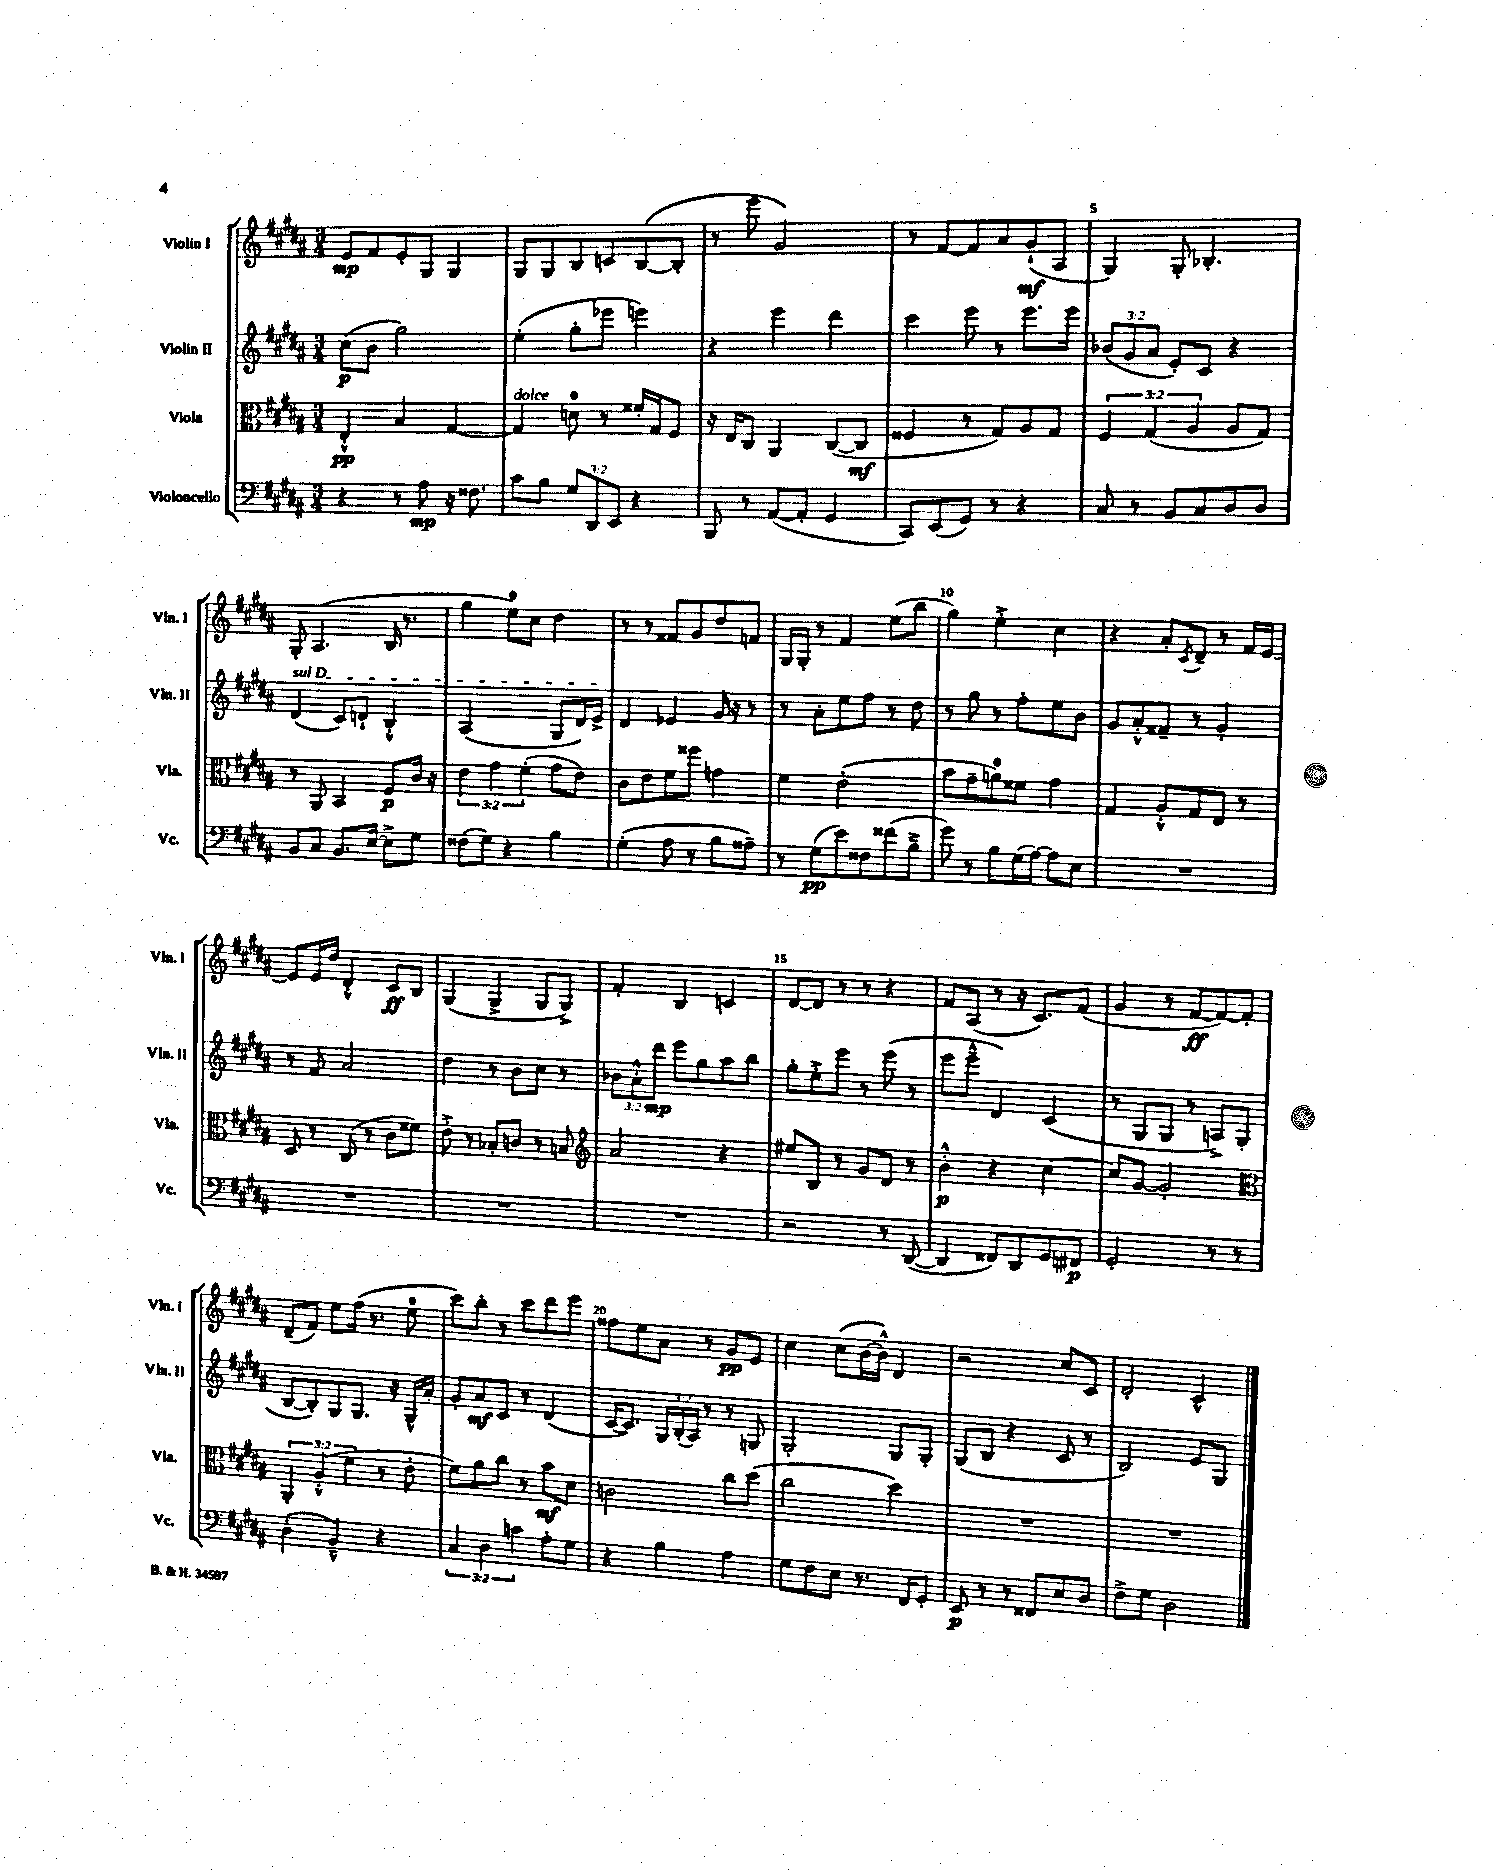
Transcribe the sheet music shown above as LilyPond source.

<<
\new StaffGroup <<
\new Staff = "s0" \with { instrumentName = "Violin I" shortInstrumentName = "Vln. I" } {
    \clef treble \key b \major \numericTimeSignature \time 3/4
    e'8\mp fis'8 e'8-. gis8 gis4 |
    gis8 gis8 b8 c'8 b8~( b8-. |
    r8 e'''8 gis'2) |
    r8 fis'8~ fis'8 ais'8 gis'8-!\mf( ais8 |
    gis4) gis8-. bes4.-. |
    gis8-. ais4.( b16 r8. |
    gis''4 e''8-0) cis''8 dis''4 |
    r8 r8 fisis'8 gis'8 dis''8 f'8 |
    gis16 gis16-. r8 fis'4 e''8( b''8 |
    gis''4) e''4-.-> cis''4 |
    r4 ais'8-. \acciaccatura { cis'8 } dis'8-- r8 fis'16 e'16~ |
    e'8 e'16 dis''16 dis'4-.-^ cis'8\ff b8 |
    gis4( gis4-> gis8 gis8->) |
    fis'4-. b4 c'4 |
    dis'8~ dis'8 r8 r8 r4 |
    fis'8 ais8( r8 r16 cis'8.) fis'8( |
    gis'4 r8 fis'8~\ff fis'8~) fis'8-. |
    dis'8--( fis'8) e''8 fis''16( r8. e''8-0 |
    cis'''8) b''8-. r8 cis'''8 dis'''8 e'''8 |
    fisis''8 e''8 ais'8 r8 gis'8\pp e'8 |
    cis''4 cis''8( b'16~ b'16-^) dis'4 |
    r2 cis''8 cis'8 |
    dis'2-. cis'4-^ \bar "|." |
}
\new Staff = "s1" \with { instrumentName = "Violin II" shortInstrumentName = "Vln. II" } {
    \clef treble \key b \major \numericTimeSignature \time 3/4 \override Staff.TupletNumber.text = #tuplet-number::calc-fraction-text
    cis''8\p( b'8 gis''2) |
    e''4-.( gis''8-. ees'''8 e'''4) |
    r4 e'''4 dis'''4 |
    cis'''4 e'''8 r8 e'''8. e'''16 |
    \tuplet 3/2 { bes'8( gis'8 ais'8 } e'8-.) cis'8 r4 |
    \once \override TextSpanner.bound-details.left.text = \markup { \italic "sul D" } dis'4\startTextSpan( cis'8) d'8-! b4-.-^ |
    ais2( gis8 dis'16) e'16->\stopTextSpan |
    dis'4 ees'4 gis'16 r16 r8 |
    r8 ais'8-. e''8 fis''8 r8 dis''8 |
    r8 gis''8 r8 fis''8-. e''8 b'8 |
    gis'8 ais'8-.-^ fisis'8-- r8 gis'4-. |
    r8 fis'8 ais'2 |
    dis''4 r8 b'8 cis''8 r8 |
    \tuplet 3/2 { bes'8 ais'8-.-^ dis'''8\mp } e'''8 gis''8 ais''8 b''8 |
    gis''8-. e''8-.-> e'''8 r8 e'''8( r8 |
    e'''8 e'''8---^ dis'4) cis'4( |
    r8 gis8 gis8 r8 a8->) gis8( |
    b8~ b8-.) gis8 gis8. r16 gis16-^ ais'16-. |
    gis'8-. ais'8\mf cis'8 r8 dis'4( |
    cis'16~ cis'8.) \tuplet 3/2 { gis16 b16-.( ais16) } r8 r8 g8 |
    gis2-. gis8 gis8-. |
    gis8( b8 r4 cis'8 r8 |
    b2) e'8 gis8 \bar "|." |
}
\new Staff = "s2" \with { instrumentName = "Viola" shortInstrumentName = "Vla." } {
    \clef alto \key b \major \numericTimeSignature \time 3/4 \override Staff.TupletNumber.text = #tuplet-number::calc-fraction-text
    e4-.-^\pp b4 gis4~ |
    gis4^\markup { \italic "dolce" } d'8-0 r8 fisis'16-. gis16 fis8 |
    r16 e16 cis8 ais,4 cis8~( cis8\mf |
    fisis4 r8 gis8) ais8 gis8 |
    \tuplet 3/2 { fis4 gis4( ais4 } ais8 gis8) |
    r8 ais,8 b,4 fis8\p cis'16 r16 |
    \tuplet 3/2 { e'4 gis'4 fis'4-.( } gis'8 e'8) |
    cis'8 e'8 fis'8 fisis''8 g'4 |
    fis'4 e'2-.( |
    b'8 gis'8-- a'8-0) fisis'8 gis'4 |
    gis4 ais8-.-^ gis8 e8 r8 |
    dis8 r8 cis8( r8 cis'8 fisis'8) |
    e'8-.-> r8 bes8-. c'8 r8 b8 |
    \clef treble ais'2 r4 |
    eis''8 b8 r8 gis'8 dis'8 r8 |
    b'4-.-^\p r4 cis''4~ |
    cis''8 gis'8~ gis'2-. |
    \clef alto \tuplet 3/2 { ais,4-. ais4-.-^( fis'4 } r8 e'8-. |
    fis'8) ais'8 cis''8 r8 b'8\mf dis'8 |
    c'2 cis''8 dis''8( |
    cis''2 dis''4) |
    R2. |
    R2. \bar "|." |
}
\new Staff = "s3" \with { instrumentName = "Violoncello" shortInstrumentName = "Vc." } {
    \clef bass \key b \major \numericTimeSignature \time 3/4 \override Staff.TupletNumber.text = #tuplet-number::calc-fraction-text
    r4 r8 ais8\mp r16 fisis8. |
    cis'8 b8 \tuplet 3/2 { gis8 dis,8 e,8 } r4 |
    b,,8 r8 ais,8~( ais,8-. gis,4 |
    cis,8) e,8( gis,8) r8 r4 |
    cis8 r8 b,8 cis8 dis8 dis8 |
    b,8 cis8 b,8. e16~ e8-> gis8 |
    fisis8( gis8) r4 b4 |
    gis4-.( ais8 r8 b8 aisis8--) |
    r8 gis8\pp( e'8) fisis8 fisis'8( b8---> |
    gis'8) r8 b8 gis16( ais16~) ais8 e8 |
    R2. |
    R2. |
    R2. |
    R2. |
    r2 r8 dis,8~( |
    dis,4 fisis,8) dis,8 gis,8 fis,8\p |
    gis,2-. r8 r8 |
    dis4-.( b,4---^) r4 |
    \tuplet 3/2 { cis4 dis4 c'4 } ais8-. gis8 |
    r4 b4 ais4 |
    gis8 fis8 e8 r8. fis,16 gis,8-. |
    e,8\p r8 r8 fisis,8 e8 dis8 |
    fis8-> gis8 dis2 \bar "|." |
}
>>
>>
\layout { \context { \Score \override BarNumber.break-visibility = ##(#f #t #t) barNumberVisibility = #(every-nth-bar-number-visible 5) } }
